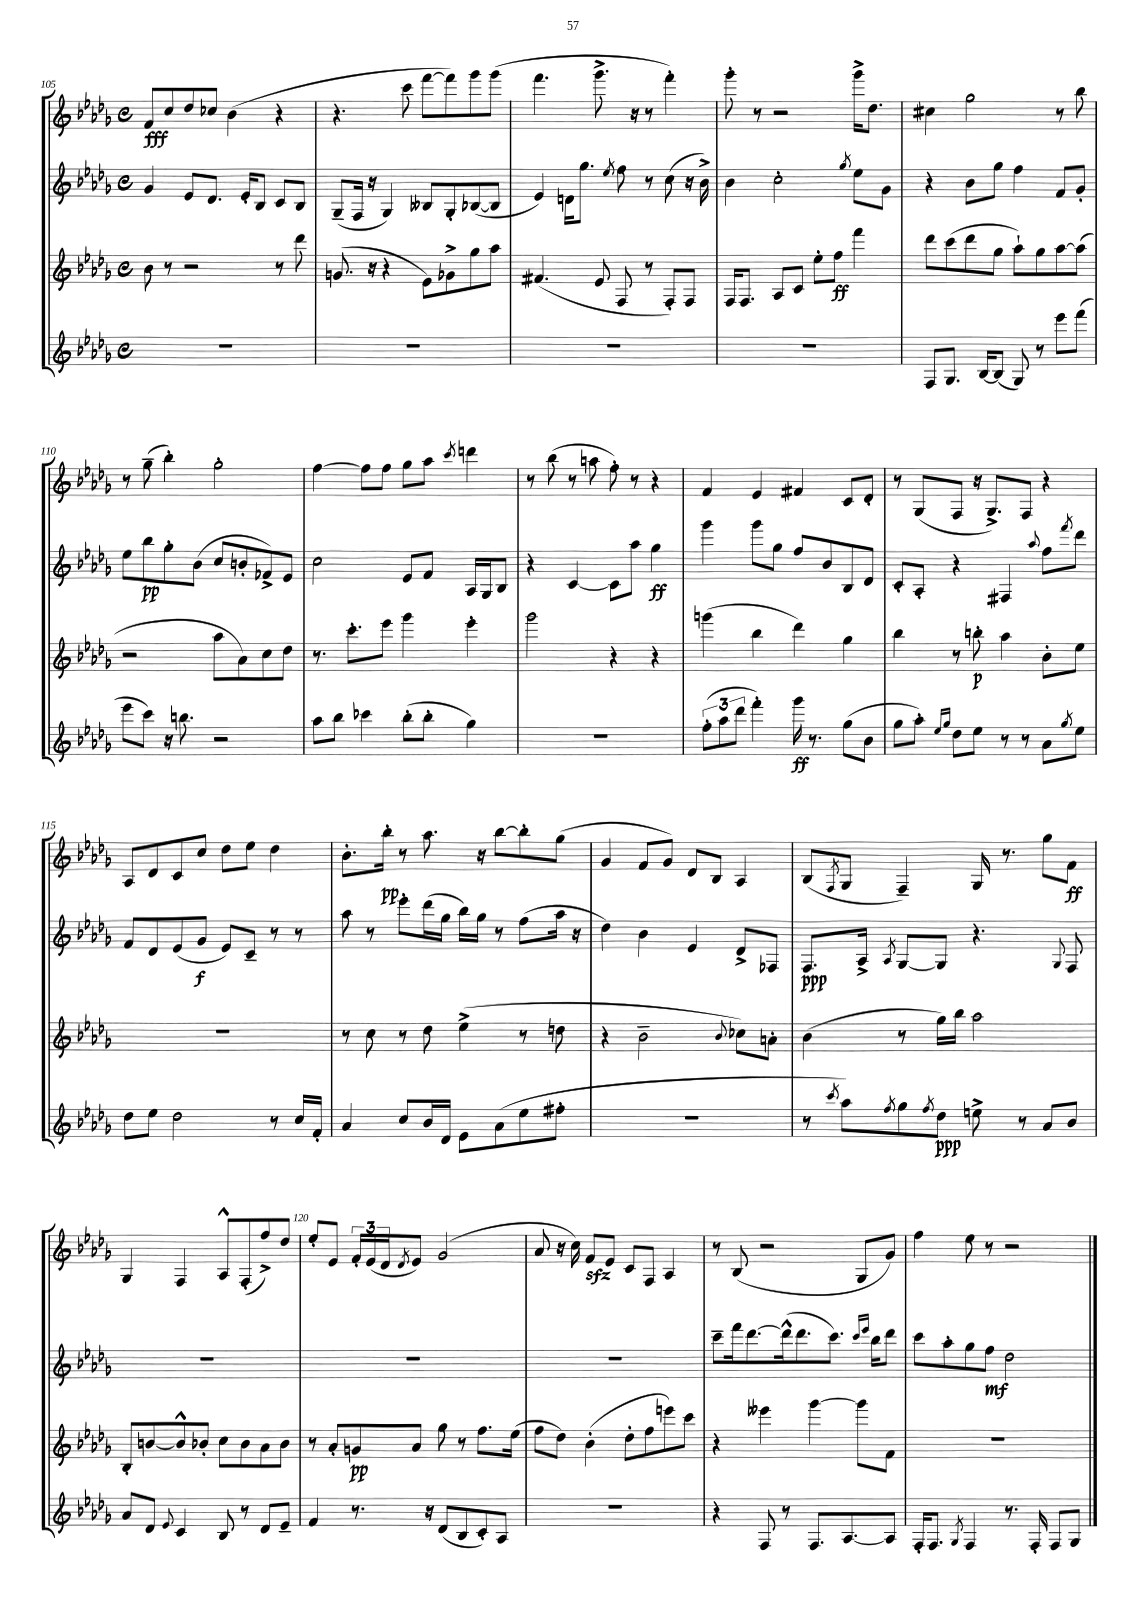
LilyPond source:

<<
\new StaffGroup <<
\new Staff = "s0" {
    \clef treble \key des \major \defaultTimeSignature \time 4/4
    f'8\fff c''8 des''8 ces''8 bes'4( r4 |
    r4. c'''8 f'''8~ f'''8) ges'''8 ges'''8( |
    f'''4. ges'''8.-> r16 r8 f'''4-.) |
    ges'''8-. r8 r2 ges'''16-> des''8. |
    cis''4 ges''2 r8 bes''8 |
    r8 ges''8--( bes''4-.) ges''2-. |
    f''4~ f''8 f''8 ges''8 aes''8 \acciaccatura { c'''8 } d'''4 |
    r8 bes''8( r8 a''8 f''8-.) r8 r4 |
    f'4 ees'4 fis'4 c'8 des'8-. |
    r8 ges8( f8 r16 ges8.->) f8 r4 |
    aes8 des'8 c'8 c''8 des''8 ees''8 des''4 |
    bes'8.-. bes''16-.\pp r8 aes''8. r16 bes''8~ bes''8-. ges''8( |
    ges'4 f'8 ges'8) des'8 bes8 aes4 |
    bes8( \acciaccatura { f8 } ges8 f4--) ges16 r8. ges''8 f'8\ff |
    ges4 f4 aes8-^ f8-.( f''8->) des''8 |
    ees''8-. ees'8 \tuplet 3/2 { f'16-. ees'16( des'16 } \acciaccatura { des'8 } ees'8) ges'2( |
    aes'8 r16 c''16) f'8\sfz ees'8 c'8 f8 aes4 |
    r8 bes8( r2 ges8 ges'8) |
    f''4 ees''8 r8 r2 \bar "|." |
}
\new Staff = "s1" {
    \clef treble \key des \major \defaultTimeSignature \time 4/4
    ges'4 ees'8 des'8. ees'16-. bes8 c'8 bes8 |
    ges8--( f16 r16 ges4) beses8 ges8-. bes8~( bes8 |
    ees'4) d'16 ges''8. \acciaccatura { ees''8 } f''8 r8 c''8( r16 bes'16->) |
    bes'4 c''2-. \acciaccatura { ges''8 } ees''8 ges'8 |
    r4 bes'8 ges''8 f''4 f'8 ges'8-. |
    ees''8 bes''8\pp ges''8-. bes'8( c''8 b'8-. fes'8->) ees'8 |
    c''2 ees'8 f'8 aes16 ges16 bes8 |
    r4 c'4~ c'8 aes''8 ges''4\ff |
    ges'''4 ges'''8 ges''8 f''8 bes'8 bes8 des'8 |
    c'8-. aes8-. r4 fis4 \appoggiatura { aes''8 } f''8 \acciaccatura { f'''8 } des'''8 |
    f'8 des'8 ees'8( ges'8\f ees'8) c'8-- r8 r8 |
    aes''8 r8 ees'''8-. des'''16( ges''16 bes''16) ges''16 r8 f''8( aes''16 r16 |
    des''4) bes'4 ees'4 des'8-> fes8 |
    f8.\ppp aes16-> \acciaccatura { aes8 } ges8~ ges8 r4. \appoggiatura { ges8 } f8 |
    R1 |
    R1 |
    R1 |
    c'''8-- f'''16 des'''8.~ des'''16-^( des'''8. c'''8.) \grace { c'''16 ees'''16 } bes''16 des'''8 |
    c'''8 aes''8-. ges''8 f''8\mf des''2 \bar "|." |
}
\new Staff = "s2" {
    \clef treble \key des \major \defaultTimeSignature \time 4/4
    bes'8 r8 r2 r8 des'''8 |
    g'8.( r16 r4 ees'8) ges'8-> ges''8 aes''8 |
    fis'4.( ees'8 f8 r8 f8-.) f8 |
    f16 f8. aes8 c'8 ees''8-. f''8\ff f'''4 |
    des'''8 c'''8( des'''8 ges''8 aes''8-!) ges''8 aes''8~ aes''8( |
    r2 aes''8 aes'8) c''8 des''8 |
    r8. c'''8.-. ees'''8 ges'''4 ees'''4-. |
    ges'''2 r4 r4 |
    g'''4( bes''4 des'''4) ges''4 |
    bes''4 r8 b''8-.\p aes''4 bes'8-. ees''8 |
    R1 |
    r8 c''8 r8 des''8 ees''4->( r8 d''8 |
    r4 bes'2-- \appoggiatura { bes'8 } ces''8) a'8-. |
    bes'4( r8 ges''16) bes''16 aes''2 |
    bes8-. b'8~ b'8-^ bes'8-. c''8 bes'8 aes'8 bes'8 |
    r8 aes'8-. g'8\pp aes'8 ges''8 r8 f''8. ees''16( |
    f''8 des''8) bes'4-.( des''8-. f''8 e'''8) c'''8 |
    r4 eeses'''4 ges'''4~ ges'''8 f'8 |
    R1 \bar "|." |
}
\new Staff = "s3" {
    \clef treble \key des \major \defaultTimeSignature \time 4/4
    R1 |
    R1 |
    R1 |
    R1 |
    f8 ges8. bes16~ bes8( ges8) r8 ees'''8 f'''8( |
    ees'''8 c'''8) r16 b''8. r2 |
    aes''8 bes''8 ces'''4 bes''8-.( bes''8-. ges''4) |
    R1 |
    \tuplet 3/2 { f''8-.( aes''8 des'''8 } f'''4-.) ges'''16\ff r8. ges''8( bes'8 |
    ges''8 aes''8-.) \grace { ees''16 ges''16 } des''8 ees''8 r8 r8 aes'8 \acciaccatura { ges''8 } ees''8 |
    des''8 ees''8 des''2 r8 c''16 f'16-. |
    aes'4 c''8 bes'16 des'16 ees'8 aes'8( ees''8 fis''8-. |
    R1 |
    r8 \acciaccatura { c'''8 } aes''8) \acciaccatura { f''8 } ges''8 \acciaccatura { f''8 } des''8\ppp e''8-> r8 aes'8 bes'8 |
    aes'8 des'8 \appoggiatura { ees'8 } c'4 bes8 r8 des'8 ees'8-- |
    f'4 r8. r16 des'8( bes8 c'8-.) aes8 |
    R1 |
    r4 f8 r8 f8. aes8.~ aes8 |
    f16-. f8. \acciaccatura { ges8 } f4 r8. f16-. f8 ges8 \bar "|." |
}
>>
>>
\layout { \context { \Score currentBarNumber = #105 \override BarNumber.break-visibility = ##(#f #t #t) barNumberVisibility = #(every-nth-bar-number-visible 5) } }
